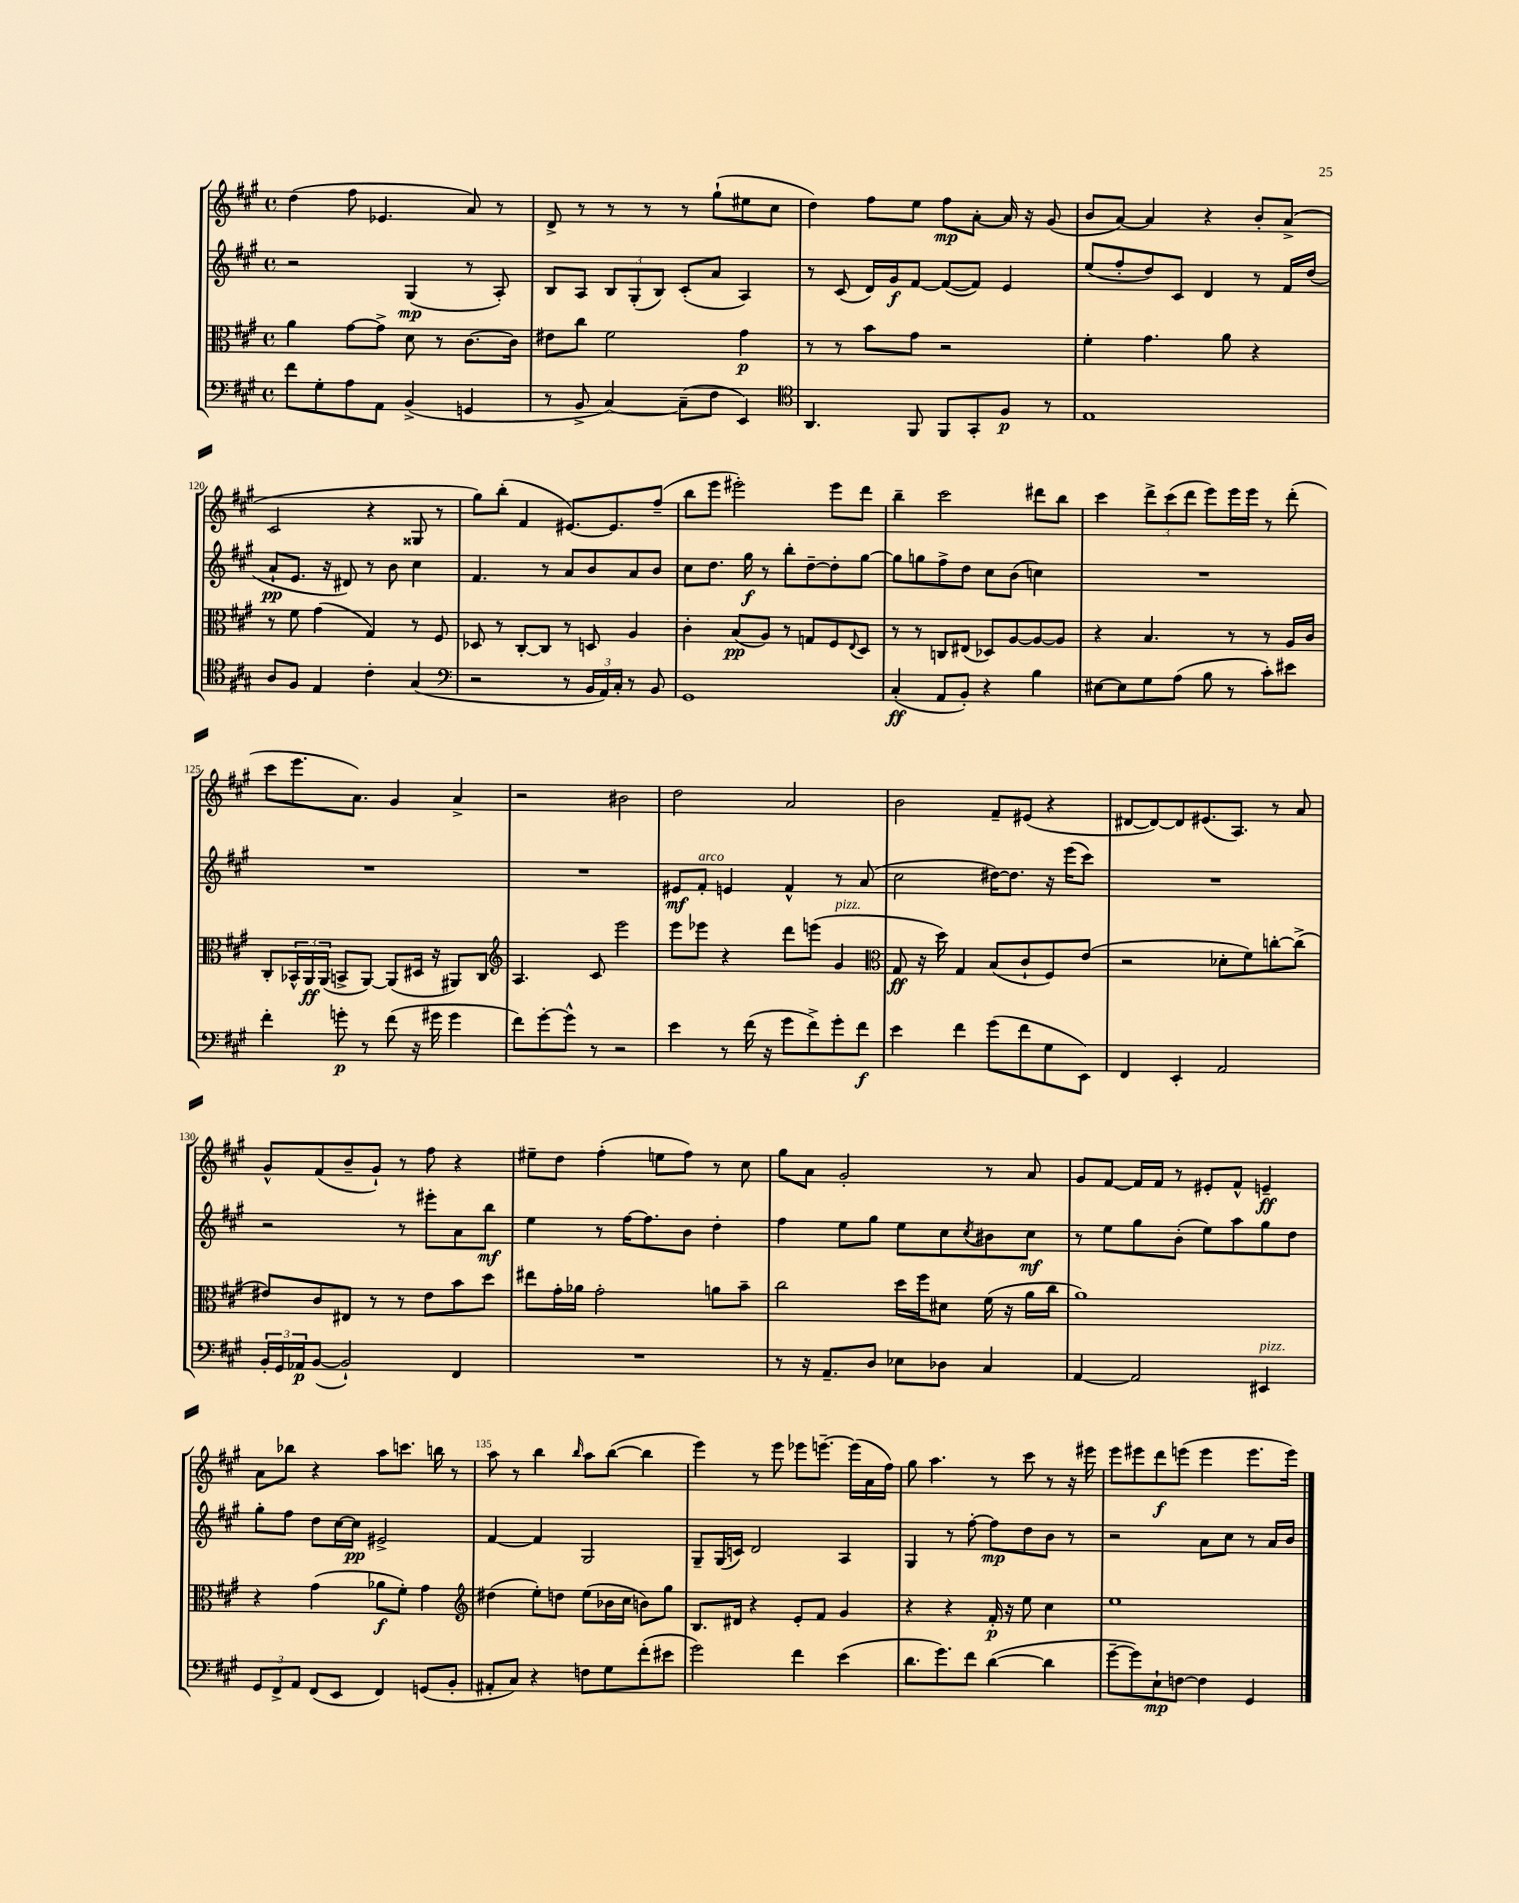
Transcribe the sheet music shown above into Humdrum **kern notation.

**kern	**kern	**kern	**kern
*staff4	*staff3	*staff2	*staff1
*clefF4	*clefC3	*clefG2	*clefG2
*k[f#c#g#]	*k[f#c#g#]	*k[f#c#g#]	*k[f#c#g#]
*M4/4	*M4/4	*M4/4	*M4/4
*met(c)	*met(c)	*met(c)	*met(c)
8f#	4a	2r	(4dd
8G#'	.	.	.
8A	[8g#	.	8ff#
8AA	8g#^]	.	4.e-
(4BB^	8d	(4G#	.
.	8r	.	.
4GG	[8.c#	8r	8a)
.	.	8A')	8r
.	16c#]	.	.
=	=	=	=
8r	8e#	8B	8d^
8BB^	8cc#	8A	8r
[4C#)	2f#	12B	8r
.	.	(12G#'	.
.	.	.	8r
.	.	12B)	.
(8C#~]	.	(8c#'	8r
8F#	.	8a	(8gg#`
4EE)	4g#	4A)	8ee#
.	.	.	8cc#
=	=	=	=
*clefC4	*	*	*
4.AA	8r	8r	4dd)
.	8r	(8c#	.
.	8b	16d)	8ff#
.	.	16g#	.
8FF#	8g#	[8f#	8ee
8FF#	2r	(8f#_	8ff#
8GG#'	.	8f#])	[8a'
8F#	.	4e	16a]
.	.	.	16r
8r	.	.	(8g#
=	=	=	=
1E	4f#'	(8ee	8b
.	.	8ff#'	[8a)
.	4.g#	8dd)	4a]
.	.	8c#	.
.	.	4d	4r
.	8a	.	.
.	4r	8r	8b'
.	.	16f#	(8a^
.	.	(16dd	.
=	=	=	=
8A	8r	8a`	2c#
8F#	8f#	8.e	.
4E	(4g#	.	.
.	.	16r	.
.	.	8d#)	.
4c#'	4G#)	8r	4r
.	.	8b	.
(4G#	8r	4cc#	8G##
.	8F#	.	8r
=	=	=	=
*clefF4	*	*	*
2r	8D-	4.f#	8gg#)
.	8r	.	(8bb'
.	[8C#'	.	4f#
.	8C#]	8r	.
8r	8r	8a	[8.e#)
24BB	8D	8b	.
24AA)	.	.	.
.	.	.	8.e#]
24C#'	.	.	.
8r	4A	8a	.
8BB	.	8b	(8ff#~
=	=	=	=
1GG#	4c#'	8cc#	8bb
.	.	8.dd	8eee
.	(8B	.	2eee#')
.	.	16gg#	.
.	8A)	8r	.
.	8r	8bb'	.
.	8G	[8dd~	.
.	8F#	8dd']	8eee#
.	8qqE	.	.
.	8D	[8gg#	8ddd
=	=	=	=
(4C#'	8r	8gg#]	4bb~
.	8r	8gg	.
8AA	8C	8ff#^	2ccc#
8BB')	(8E#	8dd	.
4r	8D-)	8cc#	.
.	[8A	(8b	.
4B	8A_	4cc)	8ddd#
.	8A]	.	8bb
=	=	=	=
[8E#	4r	1r	4ccc#
8E#]	.	.	.
8G#	4.B	.	12ddd^
.	.	.	(12ccc#
(8A	.	.	.
.	.	.	12ddd
8B	.	.	8eee)
8r	8r	.	16eee
.	.	.	16eee
8c#')	8r	.	8r
8e#	16A	.	(8ddd'
.	16c#	.	.
=	=	=	=
4f#'	8C#'	1r	8ccc#
.	24BB-^^	.	8.eee
.	24AA	.	.
.	(24AA	.	.
8g'	8BB^	.	.
.	.	.	8.a)
8r	[8AA)	.	.
(8f#	(8AA]	.	4g#
16r	16D#	.	.
16g#	16r	.	.
4g#	8AA#)	.	4a^
.	8C#	.	.
=	=	=	=
*	*clefG2	*	*
8f#)	4.A	1r	2r
[8g#'	.	.	.
8g#^^]	.	.	.
8r	8c#	.	.
2r	2eee	.	2b#
=	=	=	=
4e	8eee	8e#	2dd
.	8eee-	8f#'	.
8r	4r	4e	.
(16f#	.	.	.
16r	.	.	.
8g#	8ddd	4f#^^	2a
8f#^)	(8eee	.	.
8g#'	4g#	8r	.
8f#	.	(8a	.
=	=	=	=
*	*clefC3	*	*
4e	8G#	2cc#	2b
.	16r	.	.
.	16dd)	.	.
4f#	4G#	.	.
(8g#	(8B	[16dd#)	8f#~
.	.	8.dd#]	.
8f#	8c#`	.	(8e#
8G#	8F#)	16r	4r
.	.	(16eee	.
8EE)	(8e	8ccc#)	.
=	=	=	=
4FF#	2r	1r	[8d#
.	.	.	8d#_)
4EE'	.	.	8d#]
.	.	.	(8.e#
2AA	8d-'	.	.
.	.	.	8.A)
.	8f#)	.	.
.	[8cc'	.	8r
.	(8cc^]	.	8a
=	=	=	=
24BB'	8e#)	2r	8g#^^
24GG#	.	.	.
24AA-	.	.	.
([8BB	8c#	.	(8f#
2BB`])	8E#	.	8b~
.	8r	.	8g#`)
.	8r	8r	8r
.	8e#	8eee#'	8ff#
4FF#	8b	8a	4r
.	8dd	8bb	.
=	=	=	=
1r	8ee#	4ee	8ee#~
.	16g#'	.	8dd
.	16a-	.	.
.	2g#'	8r	(4ff#'
.	.	[16ff#	.
.	.	8.ff#]	.
.	.	.	8ee
.	.	8b	8ff#)
.	8a	4dd'	8r
.	8b~	.	8cc#
=	=	=	=
8r	2cc#	4ff#	8gg#
16r	.	.	8a
8.AA~	.	.	.
.	.	8ee	2g#'
8D	.	8gg#	.
8E-	16dd	8ee	.
.	16ff#	.	.
8D-	8d#	8cc#	.
.	.	8qcc#	.
4C#	(16f#	8b#	8r
.	16r	.	.
.	16a	8cc#	8a
.	16cc#	.	.
=	=	=	=
[4AA	1a)	8r	8g#
.	.	8ee	[8f#
2AA]	.	8gg#	16f#]
.	.	.	16f#
.	.	(8b'	8r
.	.	8ee)	8e#'
.	.	8aa	8f#^^
4EE#	.	8gg#	4e~
.	.	8dd	.
=	=	=	=
12GG#	4r	8gg#'	8a
12FF#^	.	.	.
.	.	8ff#	8bb-
12AA	.	.	.
(8FF#	(4g#	8dd	4r
8EE	.	[16cc#	.
.	.	16cc#]	.
4FF#)	8a-	2e#^	8aa
.	8f#')	.	8.ccc
(8GG	4g#	.	.
.	.	.	16bb
8BB'	.	.	8r
=	=	=	=
*	*clefG2	*	*
8AA#'	(4dd#	[4f#	8aa
8C#)	.	.	8r
4r	8ee')	4f#]	4bb
.	8dd	.	.
.	.	.	16qqbb
8F	(8ee	2G#	8aa
8G#	16b-	.	([8bb
.	16cc#	.	.
(8f#'	8b)	.	4bb]
8e#	8gg#	.	.
=	=	=	=
2g#)	8.B	8G#~	4eee)
.	.	(16G#	.
.	16d#	16c)	.
.	4r	2d	8r
.	.	.	8eee
4f#	8e'	.	8eee-
.	8f#	.	[8.eee~
(4e	4g#	4A	.
.	.	.	(16eee]
.	.	.	16a
.	.	.	16ff#)
=	=	=	=
8.d	4r	4G#	8gg#
.	.	.	4.aa
8.g#)	.	.	.
.	4r	8r	.
8f#	.	[8ff#'	.
([4d	16f#'	8ff#]	8r
.	16r	.	.
.	8ee	8dd	8ccc#
4d]	4cc#	8b	8r
.	.	8r	16r
.	.	.	16eee#
=	=	=	=
[8g#~	1ee	2r	8eee
8g#])	.	.	8eee#
8E`	.	.	8ddd
[8F	.	.	(8eee
4F]	.	8a	4eee
.	.	8cc#	.
4GG#	.	8r	8.eee
.	.	16a	.
.	.	16b	16eee)
==	==	==	==
*-	*-	*-	*-
